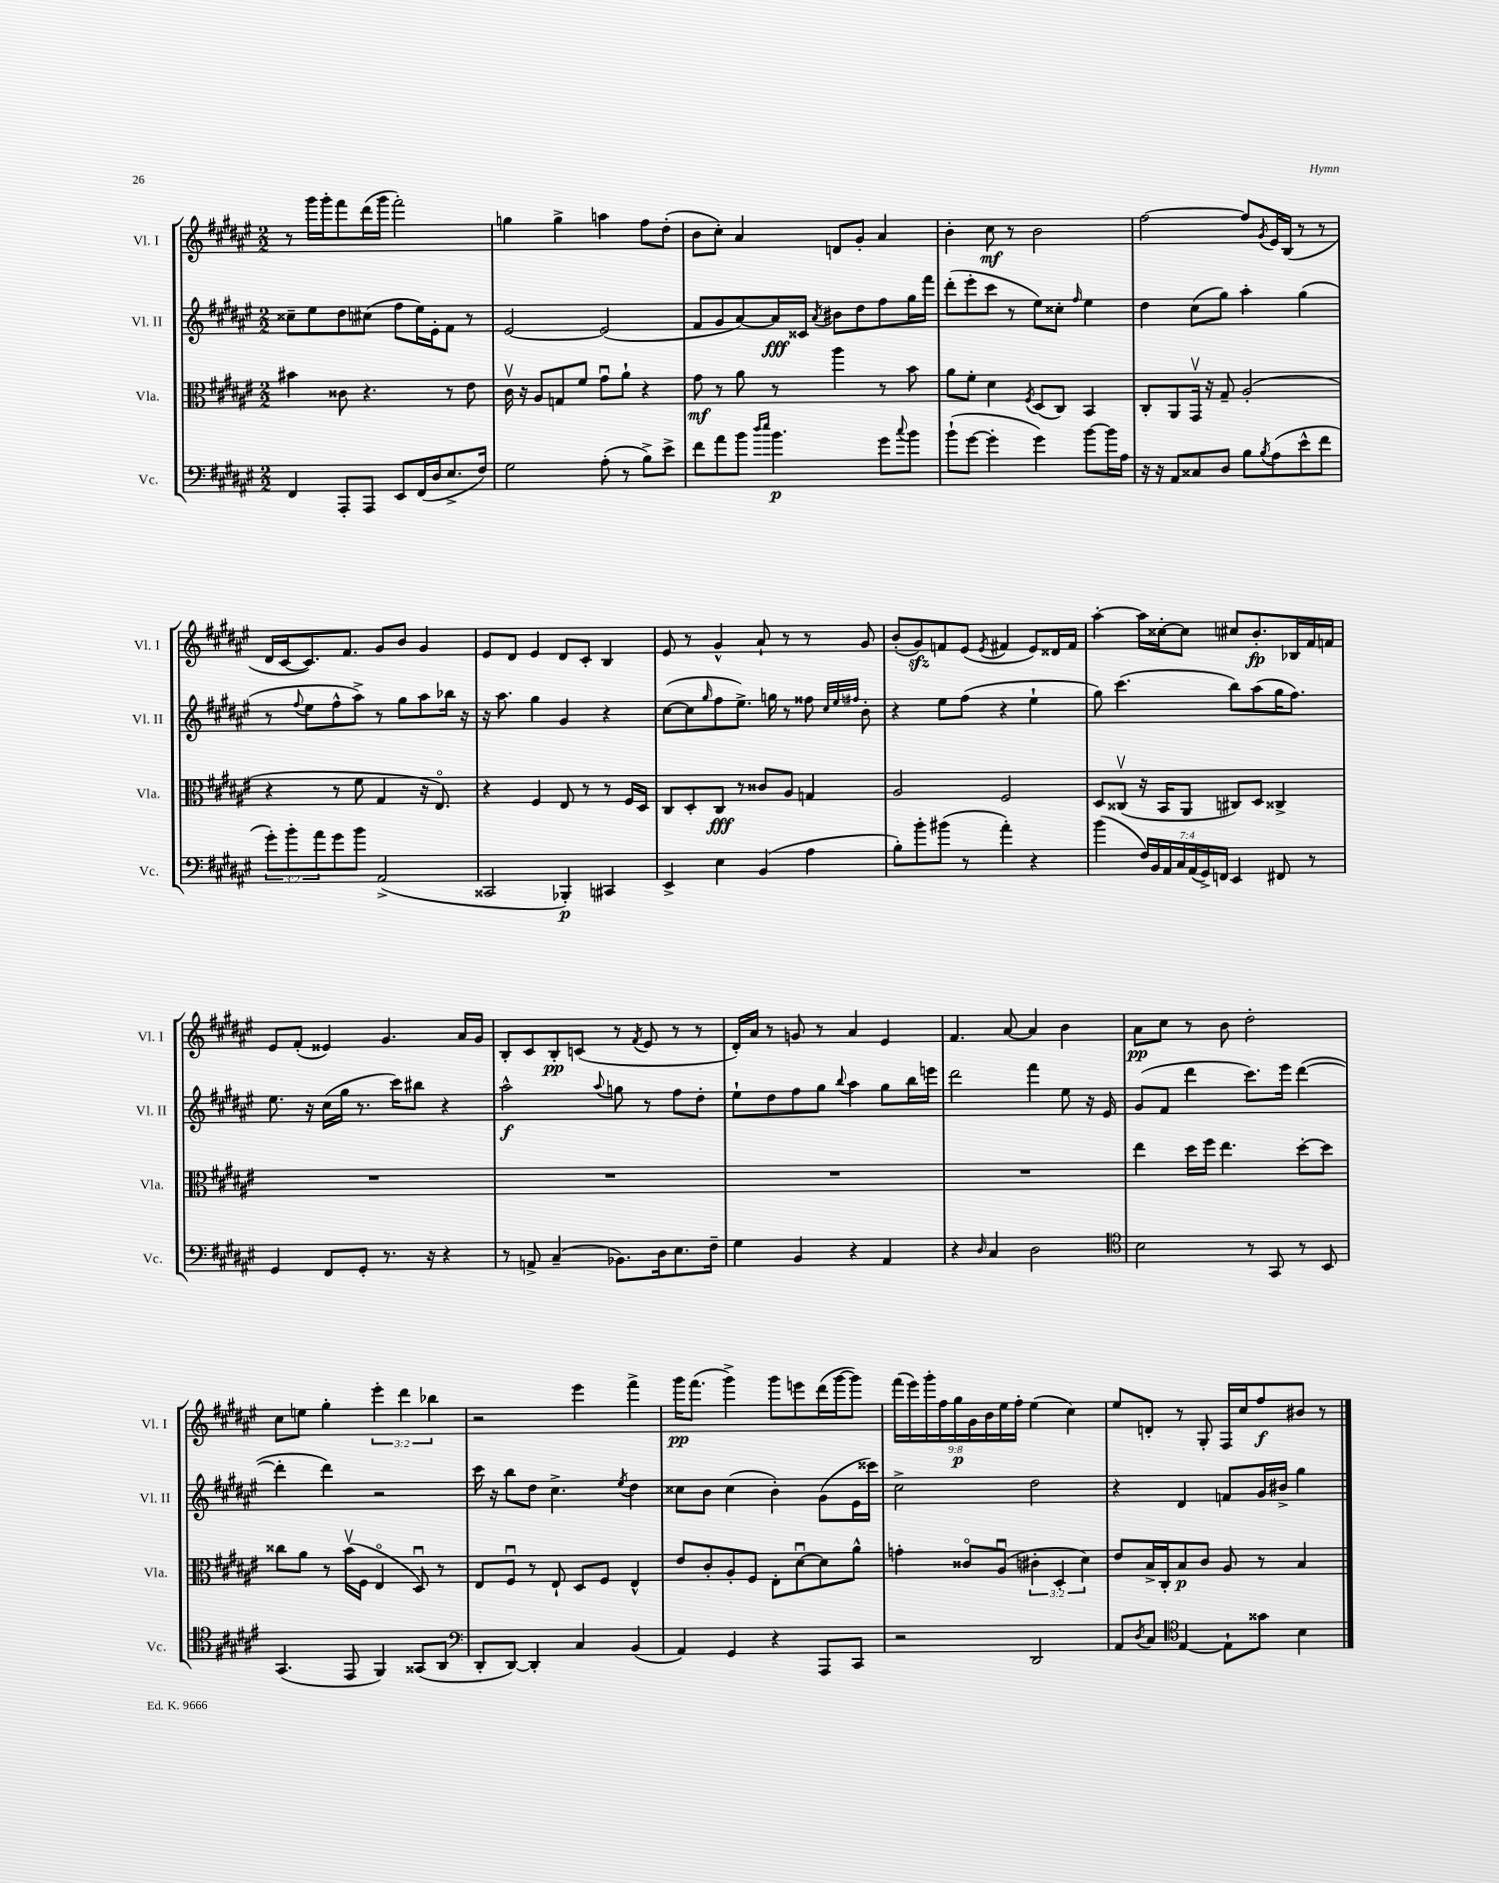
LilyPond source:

<<
\new StaffGroup <<
\new Staff = "s0" \with { instrumentName = "Vl. I" shortInstrumentName = "Vl. I" } {
    \clef treble \key fis \major \numericTimeSignature \time 2/2 \override Staff.TupletNumber.text = #tuplet-number::calc-fraction-text
    r8 gis'''16 gis'''16-. fis'''8 dis'''16( gis'''16 fis'''2-.) |
    g''4 g''4-> a''4 fis''8 dis''8-.( |
    b'8 cis''8-.) ais'4 d'8 gis'8-. ais'4 |
    b'4-. cis''8\mf r8 b'2 |
    fis''2~ fis''8 \acciaccatura { gis'8 } eis'16 b16( r8 r8 |
    dis'16 cis'16~ cis'8.) fis'8. gis'8 b'8 gis'4 |
    eis'8 dis'8 eis'4 dis'8 cis'8-. b4 |
    eis'8 r8 gis'4-^ ais'8-! r8 r8 gis'8 |
    b'8-.( gis'8\sfz) f'8 eis'8( \acciaccatura { eis'8 } fis'4 eis'8) disis'16 fis'16 |
    ais''4~-. ais''16 cisis''16~-. cisis''8 cis''8 b'8.-.\fp bes16 fis'16 f'16 |
    eis'8 fis'8-.( eisis'4) gis'4. ais'16 gis'16 |
    b8-. cis'8 b8-.\pp c'8( r8 \acciaccatura { fis'8 } eis'8 r8 r8 |
    dis'16-.) ais'16 r8 g'8 r8 ais'4 eis'4 |
    fis'4. ais'8~ ais'4 b'4 |
    ais'8\pp cis''8 r8 b'8 dis''2-. |
    cis''8 e''8 gis''4-. \tuplet 3/2 { eis'''4-. dis'''4 bes''4 } |
    r2 eis'''4 fis'''4-> |
    gis'''16\pp fis'''8.( gis'''4->) gis'''8 e'''8 dis'''16( gis'''16~ gis'''8) |
    \tuplet 9/8 { fis'''16( eis'''16) gis'''16-. fis''16 gis''16\p gis'16 b'16 eis''16 fis''16-. } eis''4( cis''4) |
    eis''8 d'8-. r8 gis8-. fis16 cis''16 fis''8\f bis'8 r8 \bar "|." |
}
\new Staff = "s1" \with { instrumentName = "Vl. II" shortInstrumentName = "Vl. II" } {
    \clef treble \key fis \major \numericTimeSignature \time 2/2
    cisis''8-- eis''8 dis''8 cis''8( fis''8 eis''16) eis'16-. fis'8 r8 |
    eis'2~ eis'2( |
    fis'8 gis'8 ais'8~) ais'16\fff cisis'16 \acciaccatura { ais'8 } bis'8 dis''8 fis''8 gis''16 fis'''16 |
    dis'''8-.( eis'''8-. cis'''8 r8 eis''8) cisis''8-. \grace { fis''16 } eis''4 |
    dis''4 cis''8( gis''8) ais''4-. gis''4( |
    r8 \appoggiatura { fis''8 } eis''8 fis''8-^ ais''8->) r8 gis''8 ais''8 bes''16 r16 |
    r16 ais''8. gis''4 gis'4 r4 |
    cis''8~( cis''8 \grace { gis''16 } fis''8 eis''8.->) g''16 r8 fisis''8 \grace { cis''32 eis''32 fis''32 } b'8-. |
    r4 eis''8 fis''8( r4 eis''4-! |
    gis''8) cis'''4.( b''8) ais''8( gis''16 fis''8.) |
    eis''8. r16 cis''16( gis''16 r8. cis'''16) bis''8 r4 |
    ais''2-^\f \appoggiatura { ais''8 } g''8 r8 fis''8 dis''8-. |
    eis''8-! dis''8 fis''8 gis''8 \appoggiatura { b''8 } ais''4 gis''8 b''16 e'''16 |
    dis'''2 fis'''4 eis''8 r16 eis'16 |
    gis'8( fis'8 dis'''4 cis'''8.) eis'''16 dis'''4~( |
    dis'''4-. dis'''4) r2 |
    cis'''16 r16 b''8 dis''8 cis''4.-> \acciaccatura { eis''8 } dis''4 |
    cisis''8 b'8 cisis''4( b'4-.) gis'8( eis'16 cisis'''16) |
    cis''2-> dis''2 |
    r4 dis'4 f'8 gis'16 bis'16-> gis''4 \bar "|." |
}
\new Staff = "s2" \with { instrumentName = "Vla." shortInstrumentName = "Vla." } {
    \clef alto \key fis \major \numericTimeSignature \time 2/2 \override Staff.TupletNumber.text = #tuplet-number::calc-fraction-text
    bis'4 cisis'8 r4. r8 eis'8 |
    cis'16\upbow r16 ais8 g8 fis'8 gis'8\downbow ais'8-! r4 |
    gis'8\mf r8 ais'8 r8 ais''4 r8 b'8 |
    ais'8 fis'8-. dis'4 \acciaccatura { fis8 } dis8( cis8) b,4 |
    cis8-. ais,8 gis,16\upbow r16 gis8-- ais2-.( |
    r4 r8 fis'8 gis4 r16 eis8.\flageolet) |
    r4 fis4 eis8 r8 r8 fis16 dis16 |
    cis8 dis8-. cis8\fff r8 cisis'8 ais8 g4 |
    ais2 fis2 |
    dis8 cisis8\upbow( r16 b,16 ais,8 cis8) dis8 cisis4-> |
    R1 |
    R1 |
    R1 |
    R1 |
    eis''4 dis''16 fis''16 eis''4. dis''8~-. dis''8 |
    cisis''8 ais'8 r8 b'16\upbow( fis16 eis4\flageolet dis8\downbow) r8 |
    eis8 fis8\downbow r8 eis8-! dis8 fis8 eis4-^ |
    eis'8 cis'8-. ais8-. fis8 eis8-. dis'8~\downbow dis'8 ais'8-^ |
    g'4-. cisis'8\flageolet ais8\downbow( \tuplet 3/2 { cis'4-. dis4-. dis'4) } |
    eis'8 b16-> cis16-. b8\p cis'8 ais8 r8 b4 \bar "|." |
}
\new Staff = "s3" \with { instrumentName = "Vc." shortInstrumentName = "Vc." } {
    \clef bass \key fis \major \numericTimeSignature \time 2/2 \override Staff.TupletNumber.text = #tuplet-number::calc-fraction-text
    fis,4 ais,,8-. ais,,8 eis,8 fis,16( dis16 eis8.-> fis16) |
    gis2 ais8-.( r8 b8->) eis'8-> |
    fis'8 ais'8 b'8 \grace { dis''16 eis''16 } b'4.\p gis'8 \appoggiatura { cis''8 } b'8 |
    b'8-!( gis'8~ gis'4-. gis'4) b'8~ b'16 ais16 |
    r16 r16 ais,8 cisis8 dis8 b8 \acciaccatura { b8 } ais8( eis'8-^ fis'8 |
    \tuplet 3/2 { gis'8-.) b'8-. ais'8 } gis'8 b'8 ais,2->( |
    cisis,2 bes,,4-.\p) cis,4 |
    eis,4-> eis4 b,4( ais4 |
    b8-.) b'8-. bis'8( r8 ais'4-.) r4 |
    b'4( \tuplet 7/4 { fis16) b,16 ais,16 cis16 ais,16( gis,16->) f,16 } eis,4 fis,8 r8 |
    gis,4 fis,8 gis,8-. r8. r16 r4 |
    r8 a,8-> cis4--( bes,8.) dis16 eis8. fis16-- |
    gis4 b,4 r4 ais,4 |
    r4 \grace { dis16 } cis4 dis2 |
    \clef tenor b2 r8 gis,8 r8 b,8 |
    gis,4.( eis,8 fis,4) gisis,8( ais,8 |
    \clef bass dis,8-. dis,8~) dis,4-. cis4 b,4( |
    ais,4) gis,4 r4 ais,,8 cis,8 |
    r2 dis,2 |
    ais,8 \acciaccatura { dis8 } cis8 \clef tenor eis4~ eis8-! gisis'8 b4 \bar "|." |
}
>>
>>
\layout { \context { \Score \remove "Bar_number_engraver" } }
